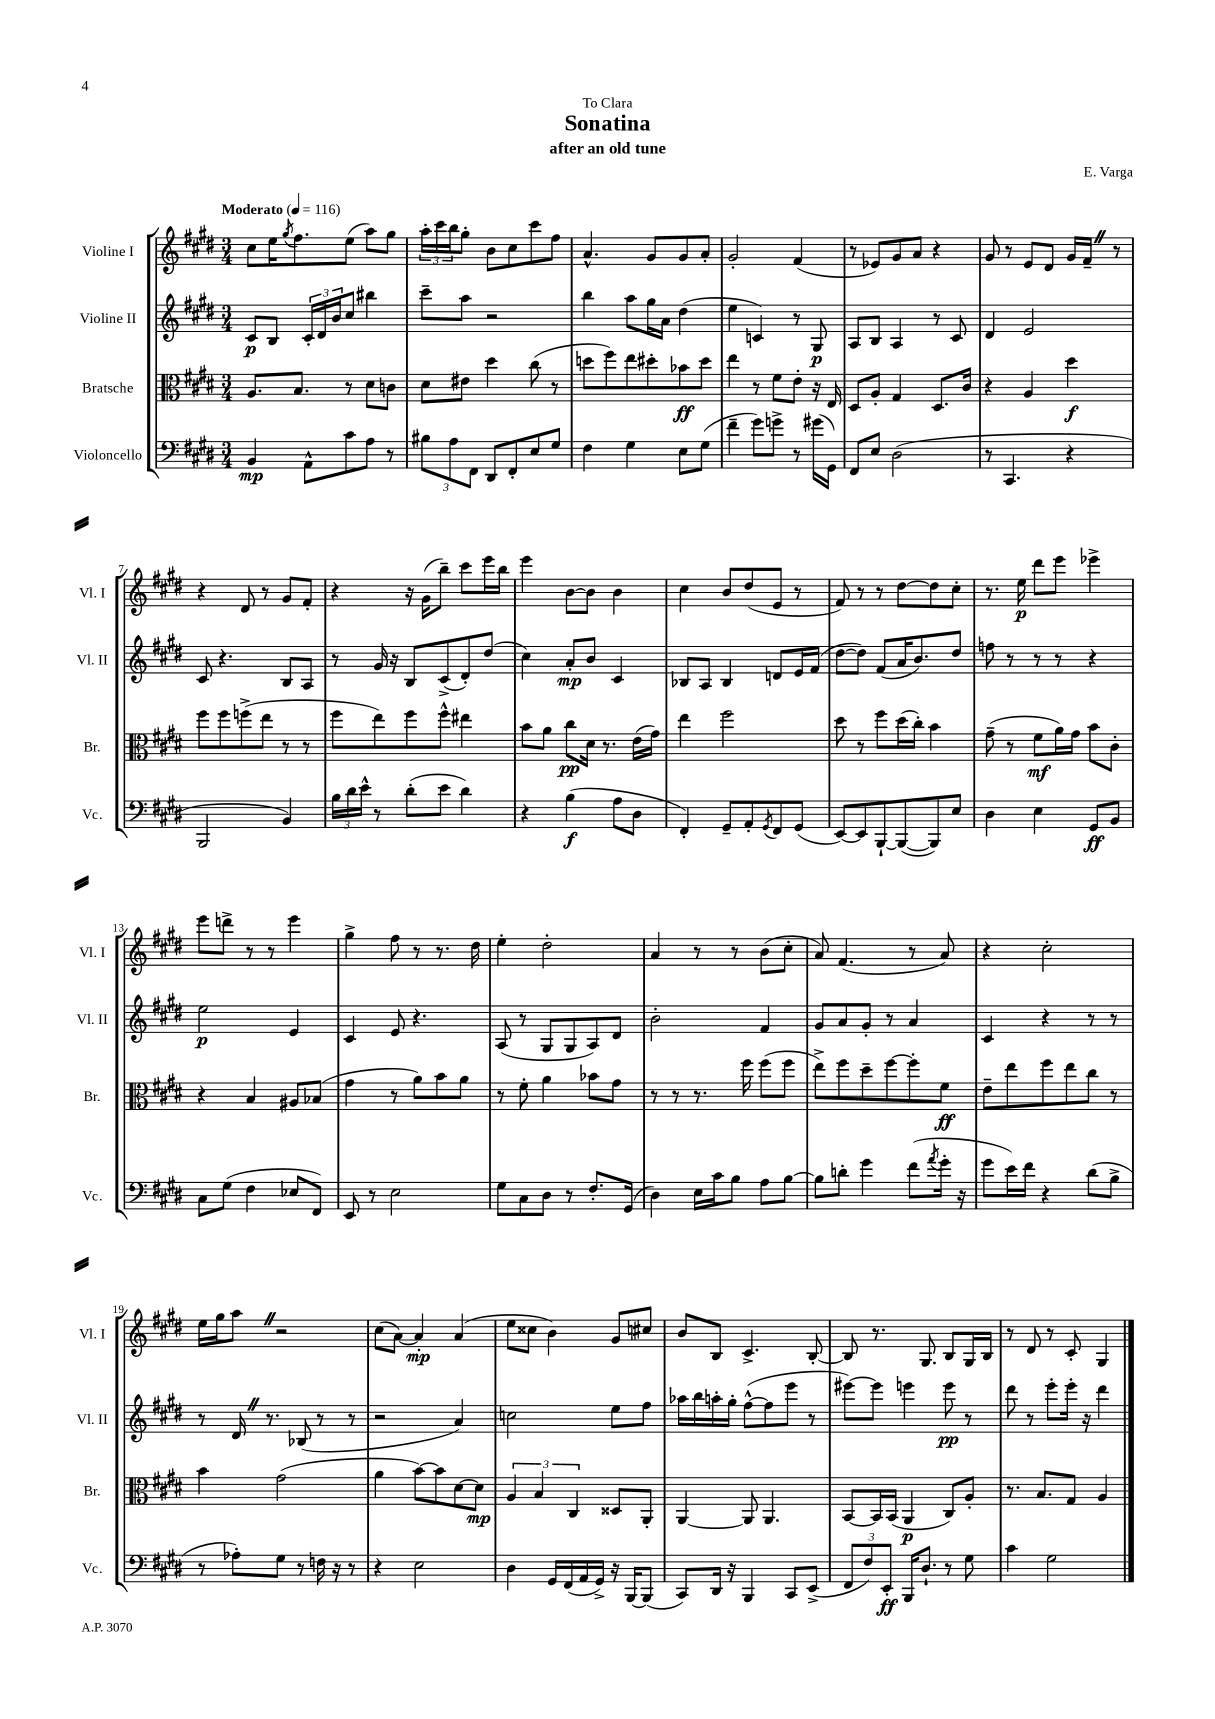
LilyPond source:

\header { title = "Sonatina" composer = "E. Varga" subtitle = "after an old tune" dedication = "To Clara" }
<<
\new StaffGroup <<
\new Staff = "s0" \with { instrumentName = "Violine I" shortInstrumentName = "Vl. I" } {
    \clef treble \key e \major \numericTimeSignature \time 3/4 \tempo "Moderato" 4 = 116
    cis''8 e''16 \acciaccatura { gis''8 } fis''8. e''8( a''8) gis''8 |
    \tuplet 3/2 { a''16-. cis'''16 b''16 } gis''8-. b'8 cis''8 cis'''8 fis''8 |
    a'4.-^ gis'8 gis'8 a'8-. |
    gis'2-. fis'4( |
    r8 ees'8) gis'8 a'8 r4 |
    gis'8 r8 e'8 dis'8 gis'16 fis'16-- \once \override BreathingSign.text = \markup { \musicglyph "scripts.caesura.straight" } \breathe r8 |
    r4 dis'8 r8 gis'8 fis'8-. |
    r4 r16 gis'16( b''8--) cis'''8 e'''16 b''16 |
    e'''4 b'8~ b'8 b'4 |
    cis''4 b'8 dis''8( e'8 r8 |
    fis'8) r8 r8 dis''8~ dis''8 cis''8-. |
    r8. e''16\p dis'''8 e'''8 ees'''4-> |
    e'''8 d'''8-> r8 r8 e'''4 |
    gis''4-> fis''8 r8 r8. dis''16 |
    e''4-. dis''2-. |
    a'4 r8 r8 b'8( cis''8-. |
    a'8) fis'4.( r8 a'8) |
    r4 cis''2-. |
    e''16 gis''16 a''8 \once \override BreathingSign.text = \markup { \musicglyph "scripts.caesura.straight" } \breathe r2 |
    cis''8( a'8~) a'4-.\mp a'4( |
    e''8 cisis''8 b'4) gis'8 cis''8 |
    b'8 b8 cis'4.-> b8~-. |
    b8 r8. gis8. b8 gis16 b16 |
    r8 dis'8 r8 cis'8-. gis4 \bar "|." |
}
\new Staff = "s1" \with { instrumentName = "Violine II" shortInstrumentName = "Vl. II" } {
    \clef treble \key e \major \numericTimeSignature \time 3/4
    cis'8\p b8 \tuplet 3/2 { cis'16-. dis'16 b'16 } cis''8 bis''4 |
    cis'''8-- a''8 r2 |
    b''4 a''8 gis''16 a'16 dis''4( |
    e''4 c'4) r8 gis8\p |
    a8 b8 a4 r8 cis'8 |
    dis'4 e'2 |
    cis'8 r4. b8 a8 |
    r8 gis'16 r16 b8 cis'8->( dis'8-.) dis''8( |
    cis''4) a'8-.\mp b'8 cis'4 |
    bes8 a8 bes4 d'8 e'16 fis'16( |
    dis''8~ dis''8) fis'8( a'16 b'8.) dis''8 |
    f''8 r8 r8 r8 r4 |
    e''2\p e'4 |
    cis'4 e'8 r4. |
    a8( r8 gis8 gis8 a8) dis'8 |
    b'2-. fis'4 |
    gis'8 a'8 gis'8-. r8 a'4 |
    cis'4 r4 r8 r8 |
    r8 dis'16 \once \override BreathingSign.text = \markup { \musicglyph "scripts.caesura.straight" } \breathe r8. bes8( r8 r8 |
    r2 a'4) |
    c''2 e''8 fis''8 |
    aes''16 b''16 a''16-. gis''16-. fis''8~-^( fis''8 e'''8 r8 |
    eis'''8~) eis'''8 e'''4 e'''8\pp r8 |
    dis'''8 r8 e'''8-. e'''16-. r16 dis'''4 \bar "|." |
}
\new Staff = "s2" \with { instrumentName = "Bratsche" shortInstrumentName = "Br." } {
    \clef alto \key e \major \numericTimeSignature \time 3/4
    a8. b8. r8 dis'8 c'8 |
    dis'8 eis'8 dis''4 cis''8( r8 |
    d''8 fis''8) e''8 dis''8-. bes'8\ff dis''8 |
    e''4 r8 fis'8 e'8-. r16 e16 |
    dis8 a8-. gis4 dis8. cis'16 |
    r4 a4 dis''4\f |
    fis''8 fis''8 f''8->( e''8 r8 r8 |
    fis''8 e''8) fis''8 fis''8-^ eis''4 |
    b'8 a'8 cis''8\pp dis'16 r8. e'16( gis'16) |
    e''4 fis''2 |
    dis''8 r8 fis''8 dis''16( cis''16-.) b'4 |
    gis'8--( r8 fis'8\mf a'16) gis'16 b'8 cis'8-. |
    r4 b4 ais8 bes8( |
    gis'4 r8 a'8) b'8 a'8 |
    r8 fis'8-. a'4 bes'8 gis'8 |
    r8 r8 r8. fis''16 fis''8( fis''8 |
    e''8->) fis''8 dis''8-- fis''8~ fis''8-. fis'8\ff |
    e'8-- e''8 fis''8 e''8 cis''8 r8 |
    b'4 gis'2( |
    a'4 b'8~) b'8 dis'8~ dis'8\mp |
    \tuplet 3/2 { a4 b4 cis4 } disis8 a,8-. |
    a,4~ a,8 a,4. |
    b,8~ b,16 b,16( a,4\p cis8) a8-. |
    r8. b8. gis8 a4 \bar "|." |
}
\new Staff = "s3" \with { instrumentName = "Violoncello" shortInstrumentName = "Vc." } {
    \clef bass \key e \major \numericTimeSignature \time 3/4
    b,4\mp a,8-^ cis'8 a8 r8 |
    \tuplet 3/2 { bis8 a8 fis,8 } dis,8 fis,8-. e8 gis8 |
    fis4 gis4 e8 gis8( |
    fis'4-- gis'8) g'8-> r8 gis'16( gis,16) |
    fis,8 e8 dis2( |
    r8 cis,4. r4 |
    b,,2 b,4) |
    \tuplet 3/2 { b16 dis'16 e'16-^ } r8 dis'8-.( e'8 dis'4) |
    r4 b4\f( a8 dis8 |
    fis,4-.) gis,8-- a,8-. \acciaccatura { gis,8 } fis,8 gis,8( |
    e,8~) e,8 b,,8~-! b,,8~( b,,8) e8 |
    dis4 e4 gis,8\ff b,8 |
    cis8 gis8( fis4 ees8 fis,8) |
    e,8 r8 e2 |
    gis8 cis8 dis8 r8 fis8.-. gis,16( |
    dis4) e16 cis'16 b8 a8 b8~ |
    b8 d'8-. gis'4 fis'8( \acciaccatura { a'8 } gis'16-. r16 |
    gis'8 e'16) fis'16 r4 dis'8( b8-> |
    r8 aes8-.) gis8 r8 f16 r16 r8 |
    r4 e2 |
    dis4 gis,16 fis,16( a,16 gis,16->) r16 b,,16~ b,,8( |
    cis,8) dis,16 r16 b,,4 cis,8 e,8->( |
    \tuplet 3/2 { fis,8 fis8) e,8-.\ff } b,,16 dis8.-! r8 gis8 |
    cis'4 gis2 \bar "|." |
}
>>
>>
